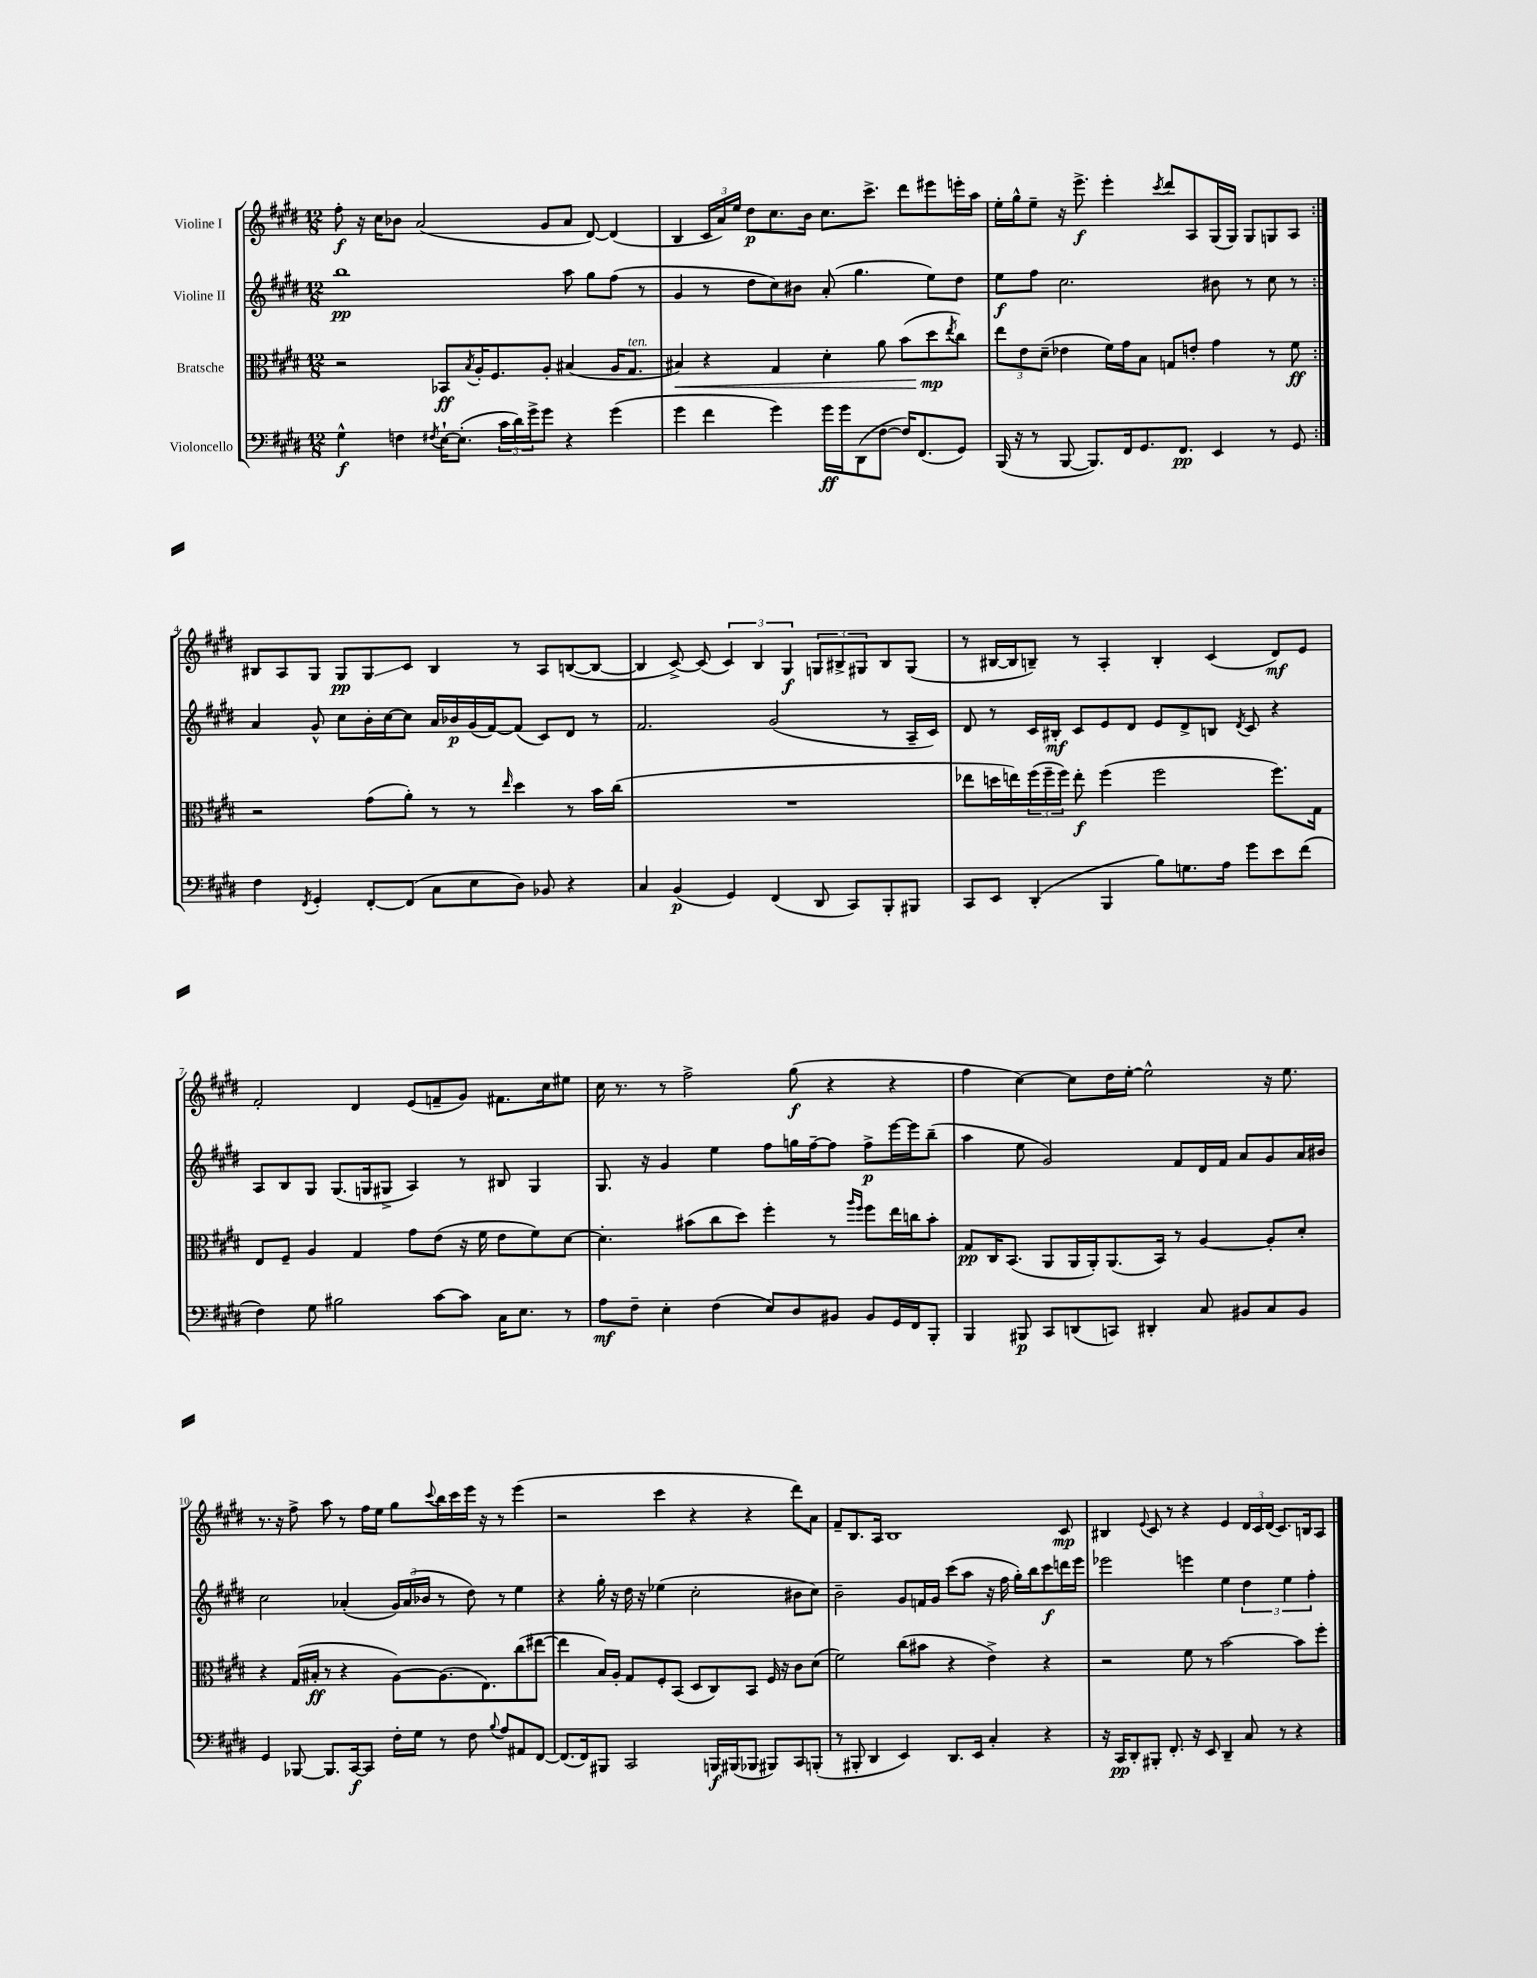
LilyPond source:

<<
\new StaffGroup <<
\new Staff = "s0" \with { instrumentName = "Violine I" } {
    \clef treble \key e \major \numericTimeSignature \time 12/8
    \repeat volta 2 { fis''8-.\f r16 cis''16 bes'8 a'2( gis'8 a'8 dis'8~) dis'4( |
    b4 \tuplet 3/2 { cis'16 a'16) e''16 } dis''8\p cis''8. b'16 cis''8. cis'''8.-> dis'''8 eis'''8 e'''16-. a''16 |
    e''16-. gis''16-^ e''8-- r16 e'''8.->\f e'''4-. \acciaccatura { cis'''8 } dis'''8 a8 gis16( gis16) gis8 g8 a8 | }
    bis8 a8 gis8 gis8\pp gis8\glissando cis'8 bis4 r8 a8 b8~( b8~ |
    b4 cis'8~->) cis'8( \tuplet 3/2 { cis'4) b4 gis4\f } \tuplet 3/2 { g8 bis8-> gis8 } bis8 gis8( |
    r8 bis16~ bis16 b8--) r8 a4-. b4-. cis'4( dis'8\mf) e'8 |
    fis'2-. dis'4 e'8( f'8-- gis'8) fis'8. cis''16 eis''8 |
    cis''16 r8. r8 fis''2-> gis''8\f( r4 r4 |
    fis''4 cis''4~) cis''8 dis''16 e''16~-. e''2-^ r16 e''8. |
    r8. r16 fis''8-> a''8 r8 fis''16 e''16 gis''8 \appoggiatura { cis'''8 } b''16 cis'''16 e'''16 r16 r8 e'''4( |
    r2 cis'''4 r4 r4 dis'''8) a'8 |
    fis'8-- b8. a16 b1 cis'8\mp |
    bis4 \appoggiatura { e'8 } cis'8 r8 r4 e'4 \tuplet 3/2 { dis'16 cis'16 dis'16( } cis'8.) b16 a8 \bar "|." |
}
\new Staff = "s1" \with { instrumentName = "Violine II" } {
    \clef treble \key e \major \numericTimeSignature \time 12/8
    \repeat volta 2 { b''1\pp a''8 gis''8 fis''8( r8 |
    gis'4 r8 dis''8 cis''8) bis'8 a'8-.( gis''4. e''8) dis''8 |
    e''8\f fis''8 cis''2. bis'8 r8 cis''8 r8 | }
    a'4 gis'8-^ cis''8 b'16-. cis''16~ cis''8 a'16 bes'16\p gis'16( fis'16~) fis'8( cis'8) dis'8 r8 |
    fis'2. gis'2( r8 a16-- cis'16) |
    dis'8 r8 cis'16 bis16-.\mf cis'8 e'8 dis'8 e'8 dis'8-> b8 \acciaccatura { dis'8 } cis'8 r4 |
    a8 b8 gis8 gis8.( g16 gis8-> a4) r8 bis8 gis4 |
    gis8. r16 gis'4 e''4 fis''8 g''16 fis''16~-- fis''8 fis''8->\p e'''16~ e'''16 b''8--( |
    a''4 e''8 gis'2) fis'8 dis'16 fis'16 a'8 gis'8 a'16 bis'16 |
    cis''2 aes'4-.( \tuplet 3/2 { gis'16) aes'16( bes'16 } r8 dis''8) r8 e''4 |
    r4 gis''16-. r16 dis''16 r16 ees''4( cis''2-. bis'8 cis''8) |
    b'2-- gis'8 f'16 gis'16 cis'''8( a''8 r16 fis''16 gis''16-.) b''16 cis'''8\f d'''16 e'''16 |
    ees'''2 e'''4 e''4 \tuplet 3/2 { dis''4 e''4 fis''4-. } \bar "|." |
}
\new Staff = "s2" \with { instrumentName = "Bratsche" } {
    \clef alto \key e \major \numericTimeSignature \time 12/8
    \repeat volta 2 { r2 bes,8\ff \acciaccatura { b8 } a16-. fis8. a8-. bis4( a16 gis8.^\markup { \italic "ten." } |
    bis4\<) r4 gis4 dis'4-. a'8 b'8( dis''8\mp\! \acciaccatura { e''8 } cis''8) |
    \tuplet 3/2 { e''8 e'8 dis'8--( } ees'4 fis'16) gis'16 b8 g8 e'8-. gis'4 r8 fis'8\ff | }
    r2 gis'8( a'8-.) r8 r8 \grace { e''16 } dis''4 r8 b'16 cis''16( |
    R1. |
    ees''8 d''16 e''16) \tuplet 3/2 { fis''16( fis''16-- fis''16) } e''8-.\f fis''4( fis''2 fis''8.) gis16 |
    e8 fis8-- a4 gis4 gis'8 e'8( r16 fis'16 e'8 fis'8) dis'8~ |
    dis'4.-. bis'8( cis''8 dis''8) fis''4-. r8 \grace { a''16 fis''16 } fis''8 e''16 c''16 bis'8-. |
    gis8\pp cis16 b,8.( a,8 a,16 a,16-.) a,8.( b,16) r8 a4~ a8-. dis'8-. |
    r4 gis16( bis16-.\ff r8 r4 a8~) a8.( e8.) cis''8( eis''8~ |
    eis''4 b16) a16-. gis8 fis8-. b,8( dis8 cis8) b,8 fis16 r16 cis'8 dis'8( |
    fis'2) cis''8( bis'8 r4 e'4->) r4 |
    r2 fis'8 r8 b'2~ b'8 fis''8-. \bar "|." |
}
\new Staff = "s3" \with { instrumentName = "Violoncello" } {
    \clef bass \key e \major \numericTimeSignature \time 12/8
    \repeat volta 2 { gis4-^\f f4 \acciaccatura { fis8 } e16~-! e8.-.( \tuplet 3/2 { cis'16 dis'16) gis'16-> } gis'8 r4 gis'4( |
    gis'4 fis'4 gis'4) gis'16\ff gis'16 dis,8( fis8~ fis16) fis,8.( gis,8) |
    b,,16( r16 r8 b,,8~ b,,8.) fis,16 gis,8. fis,8.\pp e,4 r8 gis,8 | }
    fis4 \acciaccatura { fis,8 } gis,4-. fis,8~-. fis,8( cis8 e8 dis8) bes,8 r4 |
    cis4 b,4\p( gis,4) fis,4( dis,8 cis,8) b,,8-. bis,,8 |
    cis,8 e,8 dis,4-.( b,,4 b8) g8. a16 gis'8 e'8 fis'8( |
    fis4) gis8 bis2 cis'8~ cis'8 cis16 e8. r8 |
    a8\mf fis8-- e4-. fis4( e8) dis8 bis,8 bis,8 gis,16 fis,16 b,,8-. |
    b,,4 bis,,8\p cis,8 d,8( c,8) dis,4-. cis8 bis,8 cis8 bis,8 |
    gis,4 bes,,8~ bes,,8. cis,16~\f cis,8 fis16-. gis16 r8 fis8 \appoggiatura { b8 } a8 ais,8 fis,8~ |
    fis,8.( fis,16) bis,,8 cis,2 b,,16\f bis,,16( bes,,8 bis,,8) cis,8 b,,8-.( |
    r8 bis,,8-. dis,4 e,4) dis,8. e,16 cis4-. r4 |
    r16 cis,16\pp dis,8-. bis,,8-. fis,8.-. r16 e,8 dis,4-- cis8 r8 r4 \bar "|." |
}
>>
>>
